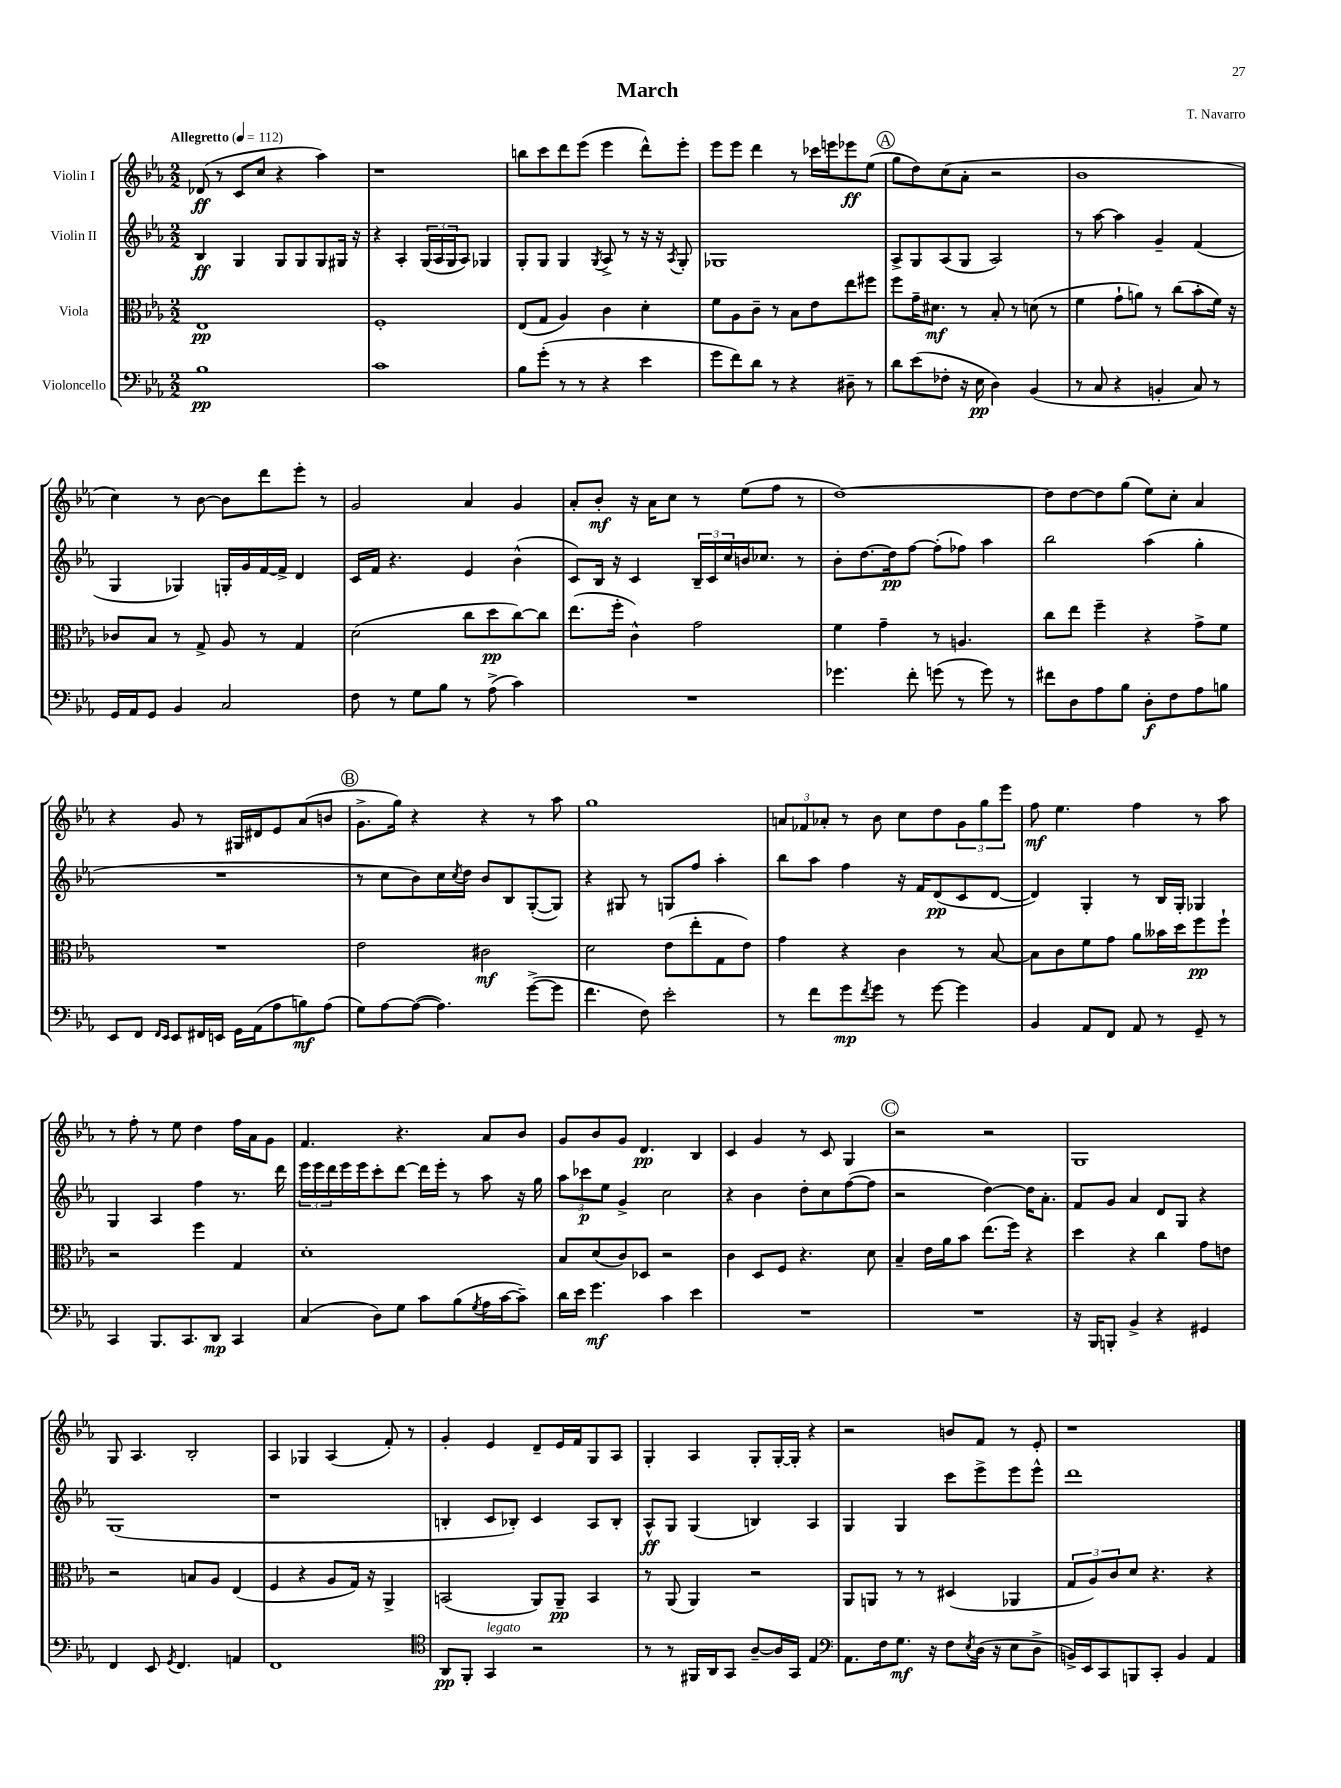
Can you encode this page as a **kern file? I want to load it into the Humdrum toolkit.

**kern	**kern	**kern	**kern
*staff4	*staff3	*staff2	*staff1
*clefF4	*clefC3	*clefG2	*clefG2
*k[b-e-a-]	*k[b-e-a-]	*k[b-e-a-]	*k[b-e-a-]
*M2/2	*M2/2	*M2/2	*M2/2
*MM112	*MM112	*MM112	*MM112
1B-	1E-	4B-/	(8d-/
.	.	.	8r
.	.	4G/	8c/L
.	.	.	8cc/J
.	.	8G/L	4r
.	.	8G/	.
.	.	8G/	4aa-\)
.	.	16G#/Jk	.
.	.	16r	.
=	=	=	=
1c	1F'	4r	1r
.	.	4A-'/	.
.	.	(24G/LL	.
.	.	24A-/	.
.	.	24G/J	.
.	.	8A-/J)	.
.	.	4G-/	.
=	=	=	=
8B-\L	(8E-/L	8G'/L	8bb\L
(8g'\J	8G/J	8G/J	8ccc\
8r	4A-/)	4G/	8ddd\
8r	.	.	(8eee-\J
.	.	8qG/	.
4r	4c\	8A-^/	4eee-\
.	.	8r	.
4e-\	4d'\	16r	8ddd^^\L)
.	.	16r	.
.	.	8qA-/	.
.	.	8G'/	8eee-'\J
=	=	=	=
8g\L	8f\L	1G-	8eee-\L
8f\)	8A-\	.	8eee-\J
8d\J	8c~\J	.	4ddd\
8r	8r	.	.
4r	8B-\L	.	8r
.	8e-\	.	16ccc-\LL
.	.	.	16eee\J
8D#~\	8ee-\	.	8eee-\
8r	8ff#\J	.	(8ee-\J
=	=	=	=
8d\L	8ff\L	8A-^/L	8gg\L
(8e-\	16g~\K	8G/	8dd\)
.	8.d#\J	.	.
8F-'\J	.	(8A-/	(8cc\
16r	8r	8G/J	8a-'\J
16E-\	.	.	.
4D\)	8B-'/	2A-/)	2r
.	8r	.	.
(4BB-/	(8d\	.	.
.	8r	.	.
=	=	=	=
8r	4f\	8r	1b-
8C/	.	[8aa-\	.
4r	8g`\L	4aa-\]	.
.	8a\J)	.	.
4BB'/	8r	4g~/	.
.	(8cc\L	.	.
8C/)	8b-'\	(4f/	.
8r	16f\Jk)	.	.
.	16r	.	.
=	=	=	=
16GG/LL	8c-/L	4G/	4cc\)
16AA-/J	.	.	.
8GG/J	8B-/J	.	.
4BB-/	8r	4G-/)	8r
.	8G^/	.	[8b-\
2C/	8A-/	16G'/LL	8b-\]L
.	.	16g/	.
.	8r	[16f/	8ddd\
.	.	16f^/]JJ	.
.	4G/	4d/	8eee-'\J
.	.	.	8r
=	=	=	=
8F\	(2d\	16c/LL	2g/
.	.	16f/JJ	.
8r	.	4.r	.
8G\L	.	.	.
8B-\J	.	.	.
8r	8cc\L	4e-/	4a-/
(8A-^\	8dd\	.	.
4c\)	[8cc\)	(4b-^^\	4g/
.	8cc\]J	.	.
=	=	=	=
1r	(8.ee-\L	8c/L)	8a-'/L
.	.	16B-/Jk	8b-'/J
.	16ff'\Jk	16r	.
.	4c^^\)	4c/	16r
.	.	.	16a-\LK
.	.	.	8cc\J
.	2g\	24B-~/LL	8r
.	.	24c/	.
.	.	24cc/	.
.	.	16b/J	(8ee-\L
.	.	8.cc-/J	.
.	.	.	8ff\J
.	.	8r	8r
=	=	=	=
4.g-\	4f\	8b-'\L	[1dd)
.	.	[8.dd\	.
.	4g~\	.	.
.	.	16dd\]k	.
8f'\	.	[8ff\J	.
(8g\	8r	(8ff'\]L	.
8r	4.A/	8ff-\J)	.
8g\)	.	4aa-\	.
8r	.	.	.
=	=	=	=
8f#\L	8cc\L	2bb-\	8dd\]L
8D\	8ee-\J	.	[8dd\
8A-\	4ff~\	.	8dd\]
8B-\J	.	.	(8gg\J
8D'\L	4r	(4aa-\	8ee-\L)
8F\	.	.	8cc'\J
8A-\	8g^\L	4gg'\	4a-/
8B\J	8f\J	.	.
=	=	=	=
8EE-/L	1r	1r	4r
8FF/J	.	.	.
16qqFF/LL	.	.	.
16qqEE-/JJ	.	.	.
8EE-/L	.	.	8g/
16FF#/L	.	.	8r
16EE/JJ	.	.	.
16GG\LL	.	.	16G#/LL
(16AA-\J	.	.	16d#/J
8A-\	.	.	8e-/
8B\)	.	.	(8a-/
(8A-\J	.	.	8b/J
=	=	=	=
8G\L)	2e-\	8r	8.g^\L
[8A-\	.	8cc\L	.
.	.	.	16gg\Jk)
(8A-\_J	.	8b-\)	4r
4.A-\])	.	16cc\L	.
.	.	8qcc/	.
.	.	16dd\JJ	.
.	2c#\	8b-/L	4r
.	.	8B-/	.
([8g^\L	.	([8G'/	8r
8g\]J	.	8G/]J)	8aa-\
=	=	=	=
4.f\	2d\	4r	1gg
.	.	8G#/	.
8F\)	.	8r	.
2e-'\	(8e-\L	8G/L	.
.	8ee-'\	8ff/J	.
.	8G\	4aa-'\	.
.	8e-\J)	.	.
=	=	=	=
8r	4g\	8bb-\L	12a/L
.	.	.	12f-/
8f\L	.	8aa-\J	.
.	.	.	12a-'/J
8g\	4r	4ff\	8r
8qf/	.	.	.
8g\J	.	.	8b-\
8r	4c\	16r	8cc\L
.	.	16f/LK	.
[8g\	.	(8d/	8dd\
4g\]	8r	8c/	12g\
.	.	.	12gg\
.	[8B-/	[8d/J	.
.	.	.	12eee-\J
=	=	=	=
4BB-/	8B-\]L	4d/])	8ff\
.	8c\	.	4.ee-\
8AA-/L	8f\	4G'/	.
8FF/J	8g\J	.	.
8AA-/	8a-\L	8r	4ff\
8r	16b--\L	16B-/LL	.
.	16dd\J	16G'/JJ	.
8GG~/	8ff\	4G-/	8r
8r	8ff`\J	.	8aa-\
=	=	=	=
4CC/	2r	4G/	8r
.	.	.	8ff'\
8.BBB-/L	.	4A-/	8r
.	.	.	8ee-\
8.CC/	.	.	.
.	4ff\	4ff\	4dd\
8DD/J	.	.	.
4CC/	4G/	8.r	16ff\LL
.	.	.	16a-\J
.	.	.	8g\J
.	.	16ddd\	.
=	=	=	=
(4C/	1d'	24eee-\LL	4.f/
.	.	24eee-\	.
.	.	24ddd\	.
.	.	16eee-\	.
.	.	16eee-\J	.
8D\L)	.	8ccc'\	.
8G\J	.	[8ddd\J	4.r
8c\L	.	16ddd\]LL	.
.	.	16eee-'\JJ	.
(8B-\	.	8r	.
8qG/	.	.	.
16A-\L	.	8aa-\	8a-/L
[16c\J	.	.	.
8c~\]J)	.	16r	8b-/J
.	.	16gg\	.
=	=	=	=
16d\LL	8B-/L	12aa-\L	8g/L
16e-\JJ	.	.	.
.	.	12ccc-\	.
4.g\	(8d/	.	8b-/
.	.	12ee-\J	.
.	8c/)	4g^/	8g/J
.	8D-/J	.	4.d/
4c\	2r	2cc\	.
4e-\	.	.	4B-/
=	=	=	=
1r	4c\	4r	4c/
.	8D/L	4b-\	4g/
.	8F/J	.	.
.	4.r	8dd'\L	8r
.	.	8cc\	8c/
.	.	([8ff\	4G/
.	8d\	8ff\]J	.
=	=	=	=
1r	4B-~/	2r	2r
.	16e-\LL	.	.
.	16a-\J	.	.
.	8b-\J	.	.
.	(8.ee-\L	[4dd\)	2r
.	16ff\Jk)	.	.
.	4r	16dd\]LK	.
.	.	8.a-'\J	.
=	=	=	=
16r	4dd\	8f/L	1G
16BBB-/LK	.	.	.
8BBB'/J	.	8g/J	.
4BB-^/	4r	4a-/	.
4r	4cc\	8d/L	.
.	.	8G/J	.
4GG#/	8g\L	4r	.
.	8e\J	.	.
=	=	=	=
4FF/	2r	(1G	8G/
.	.	.	4.A-/
8EE-/	.	.	.
8qGG/	.	.	.
4.FF/	.	.	.
.	8B/L	.	2B-'/
.	8A-/J	.	.
4AA/	(4E-/	.	.
=	=	=	=
1FF	4F/	1r	4A-/
.	4r	.	4G-/
.	8A-/L	.	(4A-/
.	16G/Jk)	.	.
.	16r	.	.
.	4AA-^/	.	8f'/)
.	.	.	8r
=	=	=	=
*clefC4	*	*	*
8AA-/L	(2BB/	4B'/	4g'/
8FF'/J	.	.	.
4GG/	.	8c/L	4e-/
.	.	8B-'/J)	.
2r	8AA-/L)	4c/	8d~/L
.	8AA-~/J	.	16e-/L
.	.	.	16f/J
.	4BB/	8A-/L	8G/
.	.	8B-'/J	8A-/J
=	=	=	=
8r	8r	8A-^^/L	4G'/
8r	(8AA-/	8G/J	.
16FF#/LL	4AA-/)	(4G/	4A-/
16AA-/J	.	.	.
8GG/J	.	.	.
[8A-~/L	2r	4B/)	8G'/L
16A-/]L	.	.	[16G'/L
16GG/JJ	.	.	16G'/]JJ
4E-/	.	4A-/	4r
=	=	=	=
*clefF4	*	*	*
8.AA-\L	8AA-/L	4G/	2r
.	8AA/J	.	.
16F\k	.	.	.
8.G\J	8r	4G/	.
.	8r	.	.
16r	.	.	.
8F\L	(4D#/	8ccc\L	8b/L
8qE-/	.	.	.
(16D\Jk	.	8eee-^\	8f/J
16r	.	.	.
8E-\L	4AA-/	8eee-\	8r
8D^\J	.	8eee-^^\J	8e-'/
=	=	=	=
16BB^/LL)	12G/L	1ddd	1r
16EE-/J	.	.	.
.	12A-/)	.	.
8CC/	.	.	.
.	12c/	.	.
8BBB/	8d/J	.	.
8CC'/J	4.r	.	.
4BB/	.	.	.
4AA-/	4r	.	.
==	==	==	==
*-	*-	*-	*-
